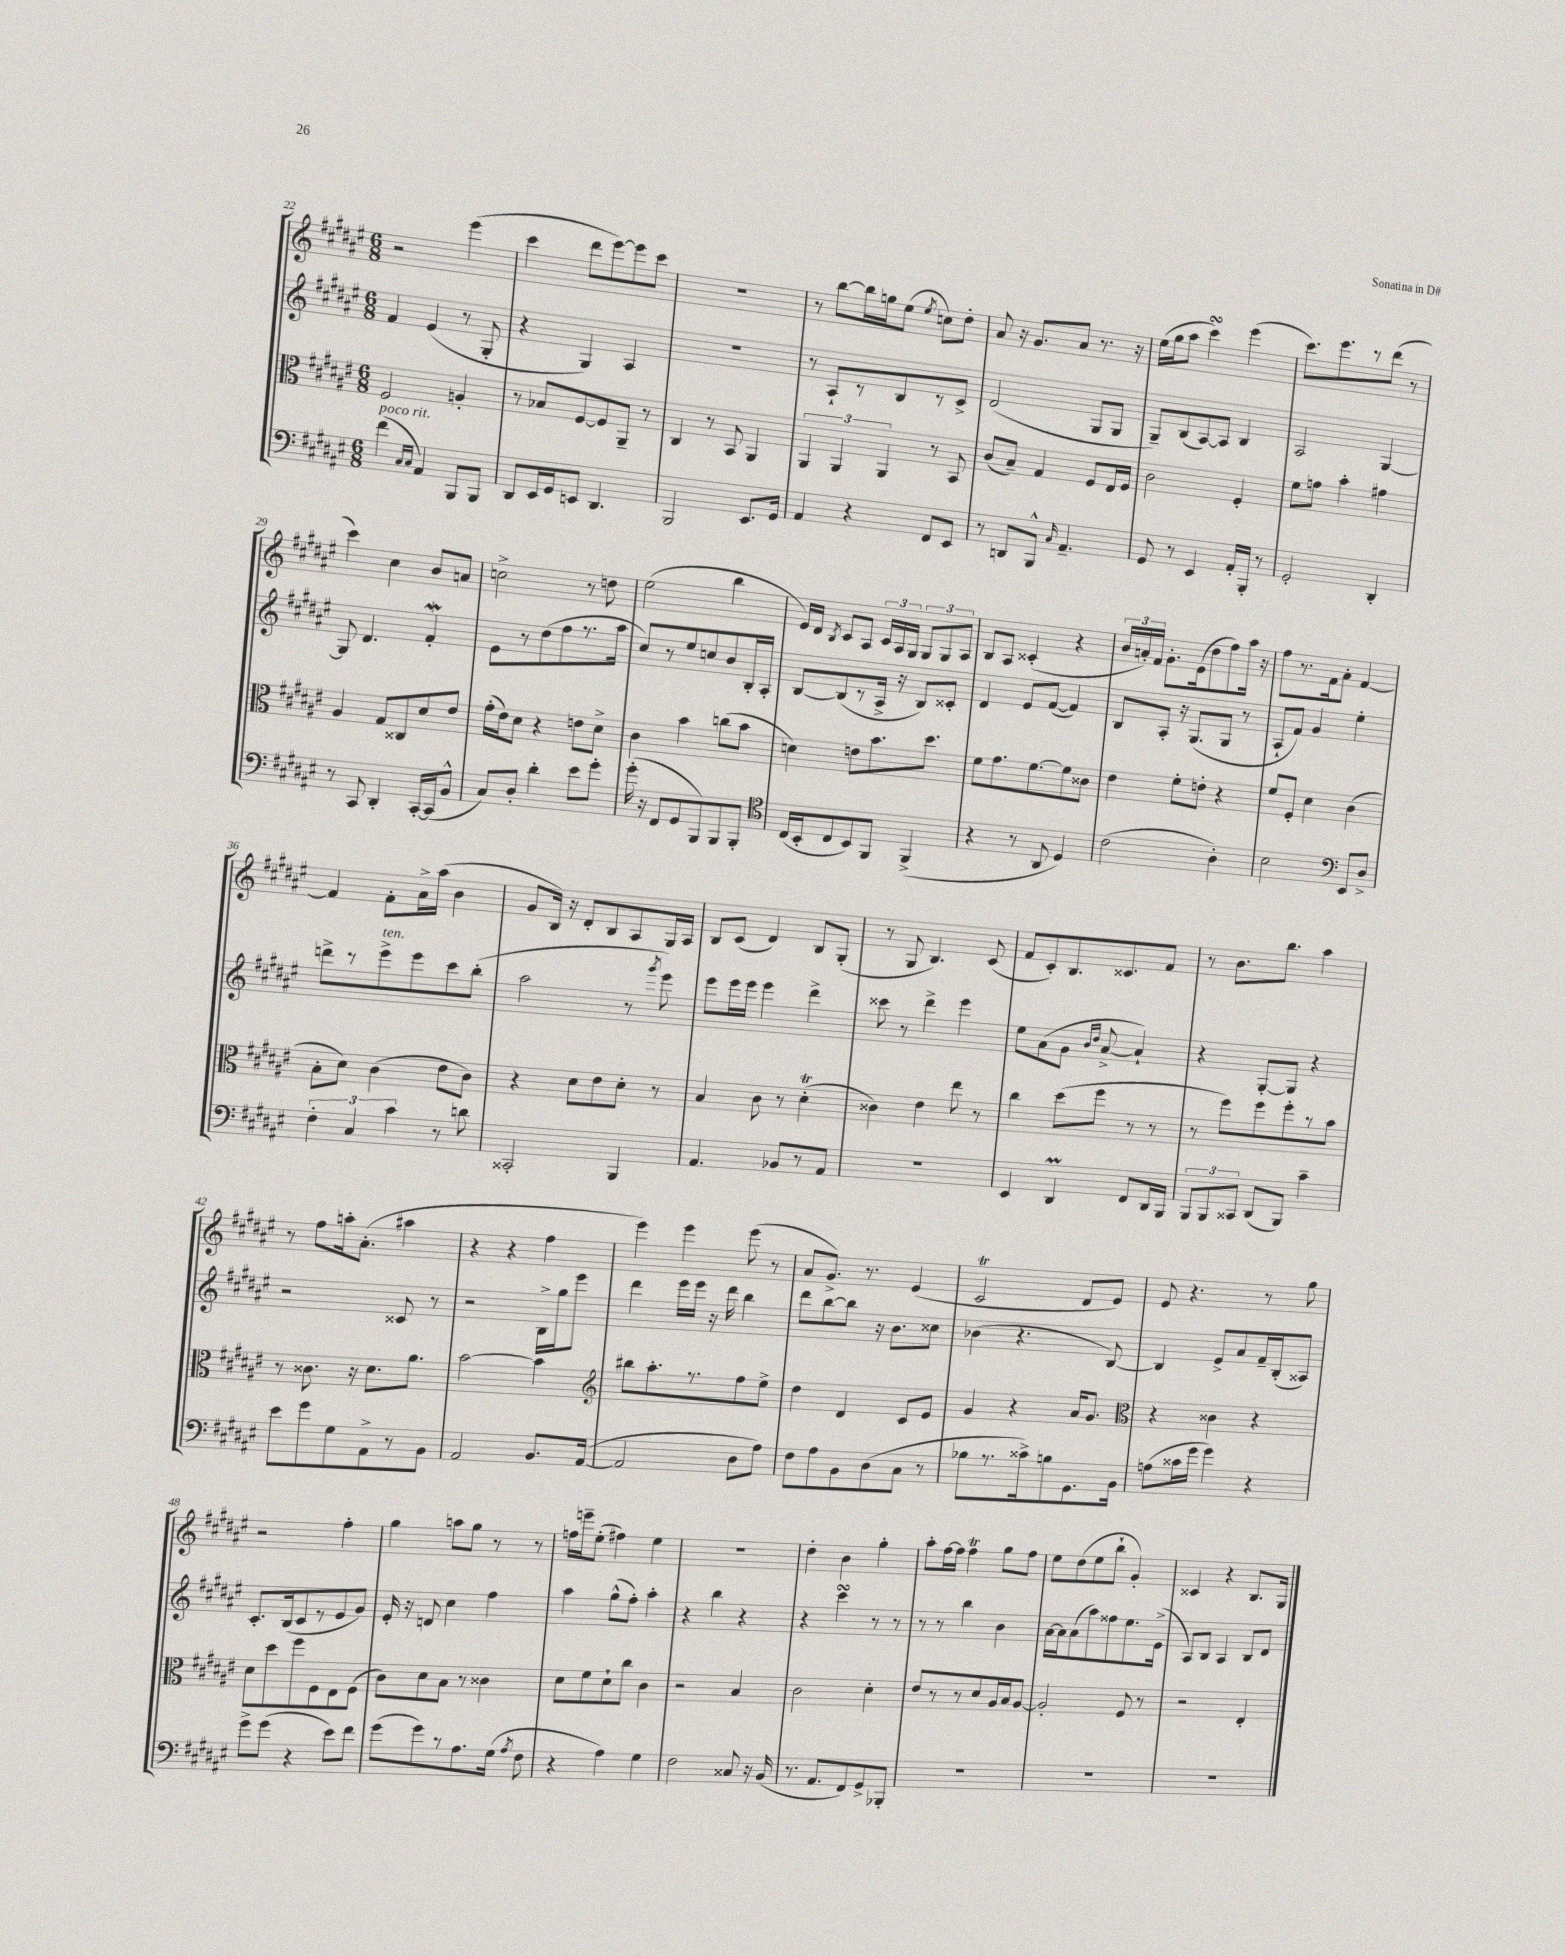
<<
\new StaffGroup <<
\new Staff = "s0" {
    \clef treble \key fis \major \numericTimeSignature \time 6/8
    \autoBeamOff r2 eis'''4( |
    cis'''4 dis'''8[ eis'''8~) eis'''8 cis'''8] |
    r2. |
    r8 b''8[~ b''16 g''16 eis''8]( \acciaccatura { eis''8 } c''8[) dis''8]-. |
    ais'8 r16 gis'8.[ ais'8] r8. r16 |
    eis''16[( gis''16 ais''8] cis'''4\turn) eis'''4( |
    cis'''8.[) eis'''8. r8 dis'''8]( r8 |
    cis'''4) cis''4 b'8[ a'8] |
    c''2-> r8 d''8 |
    eis''2( b''4 |
    eis'16[) dis'16] \acciaccatura { b8 } cis'8[ ais8] \tuplet 3/2 { cis'16[ ais16 gis16] } \tuplet 3/2 { gis8[ gis8 ais8] } |
    b8[ ais8] cisis'4-.( r4 |
    \tuplet 3/2 { b'16[ a'16-.) fis'16] } gis'8.[-. eis'16( dis''8 fis''8) ais''16] r16 |
    fis''8[ r8. fis'16 ais'8]-. fis'4~ |
    fis'4 fis'8[-. ais'16-> ais''16]( b'4 |
    gis'8[ b16]) r16 dis'8[-. b8 ais8 gis16 ais16] |
    b8[ cis'8]( dis'4) b8[ gis8]-.( |
    r8 gis8 b4.) cis'8( |
    fis'8[ cis'8-.) b8. cisis'8. fis'8] |
    r8 b'8.[ b''8.] ais''4 |
    r8 fis''8[ a''16-. ais'8.]-.( ais''4 |
    r4 r4 fis''4 |
    eis'''4) eis'''4 eis'''8( r8 |
    ais'8[ gis'8.]->) r8. eis'4( |
    cis'2\trill dis'8[ eis'8]) |
    eis'8 r4. r8 gis''8 |
    r2 fis''4-. |
    gis''4 a''8[ gis''8] r8 r8 |
    f''16[ e'''16-- eis''8]-.( fis''4) eis''4 |
    R2. |
    dis''4-. b'4 gis''4-. |
    ais''8[-. fis''16~ fis''16] fis''4\trill gis''8[ fis''8] |
    eis''8[ dis''8( eis''8 b''8]-! gis'4-.) |
    cisis'4 r4 b8.[ gis16] \bar "|." |
}
\new Staff = "s1" {
    \clef treble \key fis \major \numericTimeSignature \time 6/8
    \autoBeamOff fis'4 eis'4( r8 gis8-. |
    r4 gis4) ais4 |
    R2. |
    r8 ais8[-! r8 b8 r8 cis'8]-> |
    dis'2( gis8[ gis8] |
    gis8[--) b8( ais8~) ais8] b4 |
    ais2 gis4~ |
    gis8 dis'4. fis'4-.\mordent |
    eis'8[ r8 dis''8( fis''8 r8. ais''16] |
    cis''8[) r8 eis''8 c''8 b'8 b16-. ais16]-. |
    b8[~ b8( r8 ais16]-> r16 b8[) cisis'8]-. |
    dis'4 eis'8[ fis'8]~( fis'4) |
    b8[ ais8]-. r16 gis8.[( gis8] r8 |
    ais8[-! fis'8]) gis'4 eis''4-. |
    d'''8[-> r8 eis'''8->^\markup { \italic "ten." } eis'''8 cis'''8 b''8]-.( |
    ais''2 r8 \acciaccatura { gis'''8 } eis'''8) |
    eis'''8[ eis'''16 eis'''16] eis'''4 dis'''4-> |
    cisis'''8 r8 dis'''4-> eis'''4 |
    eis''8[ ais'8( gis'8] \grace { b'16[ dis''16] } ais'8~-> ais'4-!) |
    r4 gis8[~-. gis8] r4 |
    r2 cisis'8 r8 |
    r2 b16[-> gis''16 eis'''8] |
    dis'''4 eis'''16[ eis'''16] r16 dis'''16 b''4 |
    dis'''8[ b''8~ b''8] r16 b'8.[ cisis''8] |
    bes'4( r4. b8~) |
    b4 eis'8[-> ais'8 fis'16-- b16-.( aisis8]) |
    cis'8.[-. b16( cis'8 r8 eis'8 gis'8]) |
    eis'16-. r16 d'8 cis''4 fis''4 |
    ais''4 gis''8[-^( fis''8]-.) ais''4-. |
    r4 b''4 r4 |
    r4 cis'''4\turn r8 r8 |
    r8 r8 b''4 b'4 |
    ais'16[~ ais'16 ais'8( ais''8) fisis''8 eis''8. eis'16]->( |
    ais8[) b8] ais4 b8[ dis'8] \bar "|." |
}
\new Staff = "s2" {
    \clef alto \key fis \major \numericTimeSignature \time 6/8
    \autoBeamOff fis2 a4-. |
    r8 bes8[ fis8~ fis8 ais,8]-- r8 |
    cis4 r8 b,8 ais,4 |
    \tuplet 3/2 { ais,4 ais,4 ais,4 } r8 b,8 |
    cis'8[( b8]--) gis4 fis8[ eis16 fis16] |
    cis'2 fis4-. |
    fis'8[ g'8] b'4-. gis'4 |
    ais4 gis8[ cisis8 dis'8 eis'8] |
    gis'16[-.( eis'16) dis'8] r4 e'8[ dis'8]-> |
    cis'4 b'4 c''8[( b'8] |
    d'4) e'8[ b'8. dis''8.] |
    fis'8[ gis'8. fis'8.~ fis'8 cisis'8] |
    eis'4 fis'8[-. e'8]-. r4 |
    fis'8[ fis8]-. dis'4 cis'4( |
    b8[-. dis'8]) cis'4( eis'8[ cis'8]) |
    r4 dis'8[ eis'8 dis'8]-. r8 |
    b4 cis'8 r8 dis'4-.\trill( |
    cisis'4) eis'4 eis''8 r8 |
    cis''4 dis''8[( fis''8] r8 r8 |
    r8 fis''8[) fis''8 fis''8-. r8 b'8] |
    r8 cisis'8. r16 dis'8.[ ais'8.] |
    b'2~ b'4 |
    \clef treble bis''8[ ais''8.-. r8. fis''8 eis''8]-> |
    dis''4 dis'4 cis'8[ eis'8] |
    gis'4 r4 ais'16[ gis'8.] |
    \clef alto r4 cisis'4 r4 |
    dis'8[ dis''8 fis''8 fis8 eis8 fis8]( |
    cis'8[) dis'8 b8] r8 cisis'4 |
    dis'8[ fis'8 dis'8-! cis''8] cis'4 |
    r2 b4 |
    cis'2 dis'4-. |
    eis'8[ r8 r8 dis'8 ais16 b16 ais8]~ |
    ais2-. fis8 r8 |
    r2 eis4-. \bar "|." |
}
\new Staff = "s3" {
    \clef bass \key fis \major \numericTimeSignature \time 6/8
    \autoBeamOff fis'4^\markup { \italic "poco rit." }( \grace { cis16[ cis16] } ais,4) b,,8[ b,,8] |
    dis,8[ eis,16 gis,16 e,8] dis,4. |
    b,,2 eis,8.[ gis,16] |
    ais,4 r4 fis,8[ eis,8] |
    r8 d,8[ b,,8]-^ \grace { cis16 } ais,4.-- |
    gis,8 r8 eis,4 ais,16[-. b,,16]-. r8 |
    gis,2-. dis,4-. |
    r8 cis,8 dis,4-. cis,16[~-. cis,16( b,8]-^ |
    cis8[) dis8]-. dis'4-. eis'8[ gis'8]-. |
    gis'16-.( r16 fis,8[ gis,8 b,,8) b,,8 b,,8]-. |
    \clef tenor cis16[( b,16-. cis8 b,8) fis,8] fis,4->( |
    r4 r8 ais,8 dis4) |
    cis'2( ais4-.) |
    b2 \clef bass eis,8[ dis8]-> |
    \tuplet 3/2 { fis4-. cis4 cis'4 } r8 d'8 |
    cisis,2-. b,,4 |
    ais,4. bes,8[ r8 ais,8] |
    r2. |
    eis,4 dis,4\prall fis,8[ dis,16 b,,16] |
    \tuplet 3/2 { b,,8[ b,,8 cisis,8] } dis,8[( b,,8]) cis'4-- |
    eis'8[ gis'8 gis8 ais,8-> r8 b,8] |
    ais,2 b,8.[ ais,16]~( |
    ais,2 dis8[ ais8]) |
    fis8[ ais8 b,8 dis8( cis8] r8 |
    bes8[ r8. cisis'16->) b8 gis,8. b,16] |
    a8[( cisis'16 gis'16] gis'4) r4 |
    gis'8[-> gis'8]( r4 eis'8[) fis'8] |
    gis'8[( gis'8) r8 ais8. gis16]( \acciaccatura { ais8 } fis8 |
    r4 ais4) gis4 |
    fis2 cisis8 r16 b,16( |
    r8. ais,8.[ fis,8) gis,8-> bes,,8]-. |
    R2. |
    R2. |
    R2. \bar "|." |
}
>>
>>
\layout { \context { \Score currentBarNumber = #22 } }
